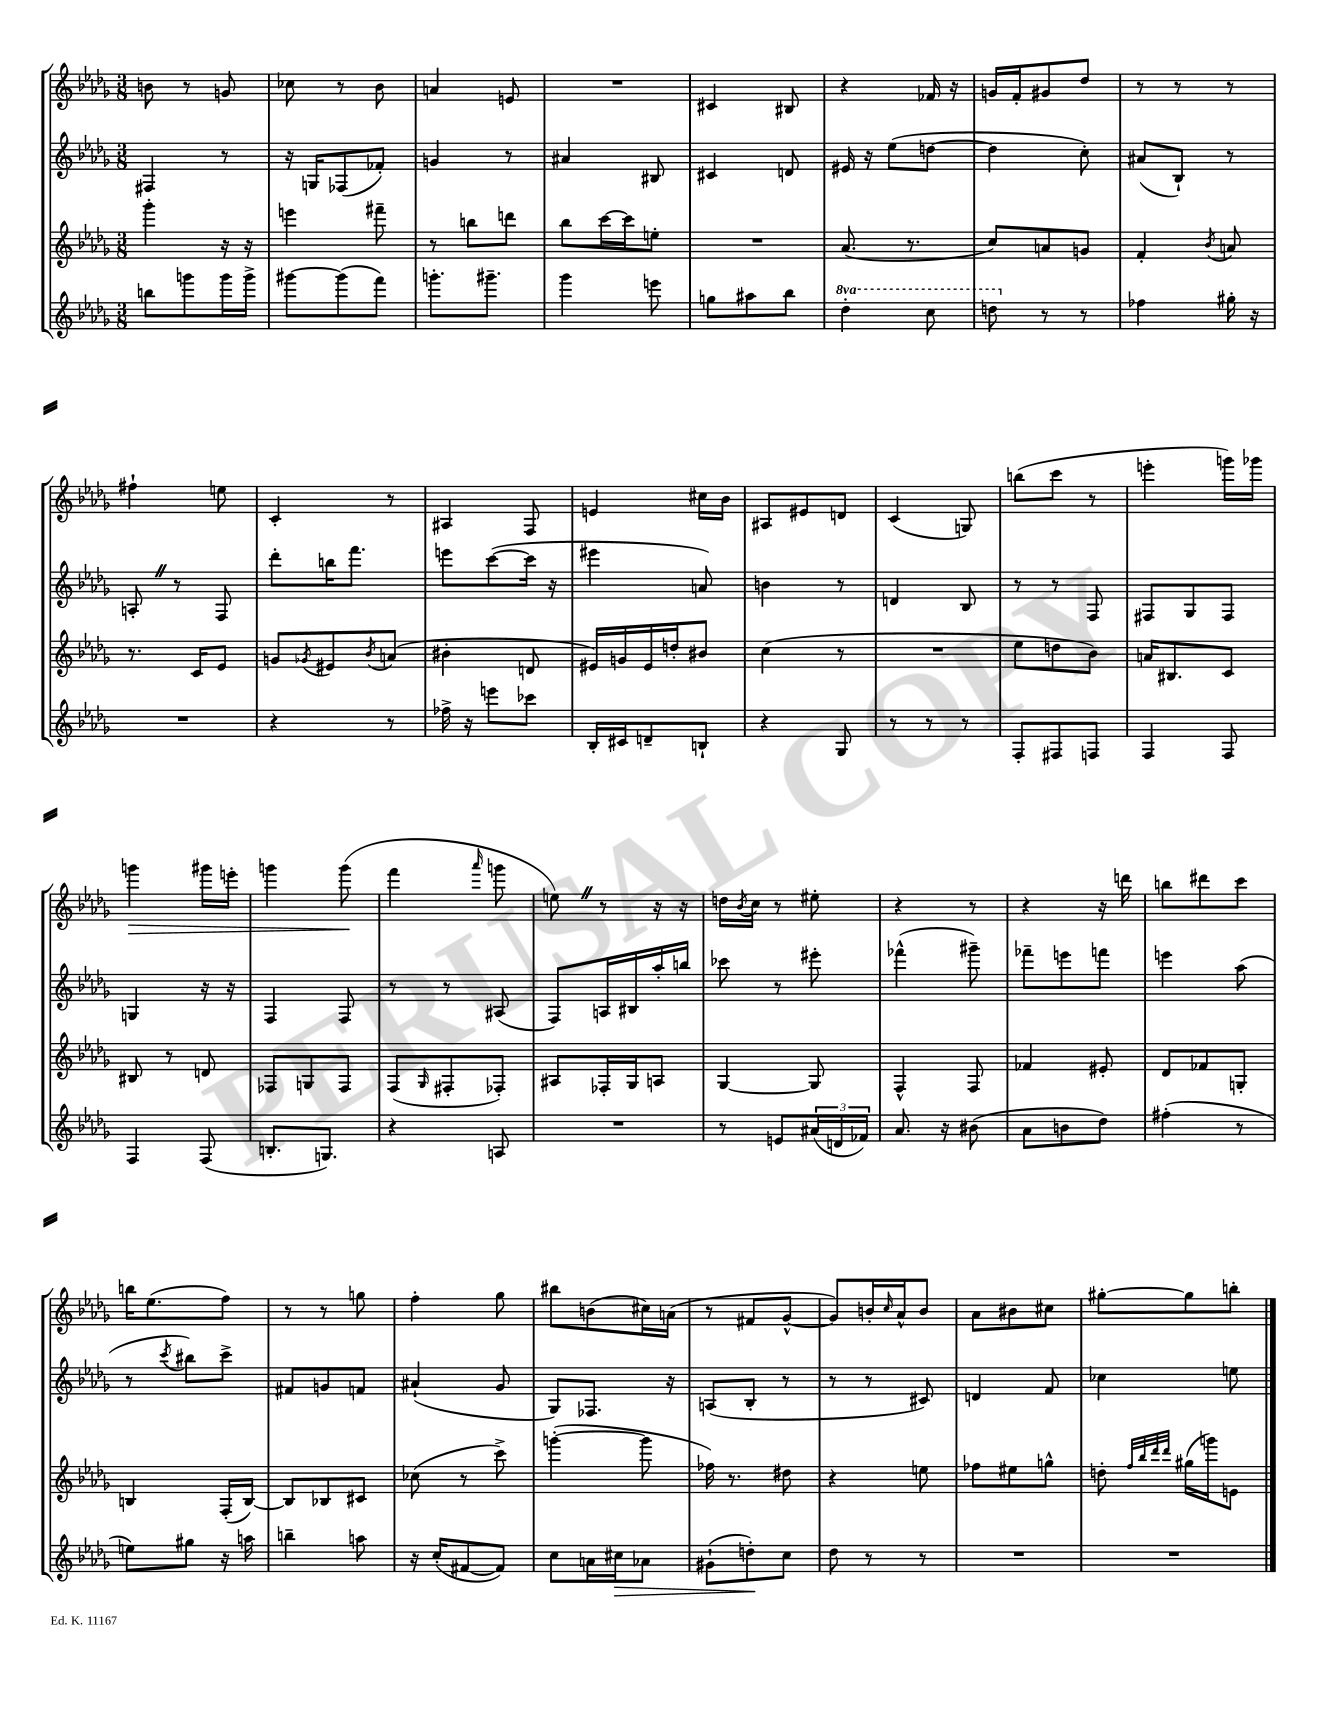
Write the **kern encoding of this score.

**kern	**dynam	**kern	**kern	**kern	**dynam
*part4	*part4	*part3	*part2	*part1	*part1
*staff4	*staff4	*staff3	*staff2	*staff1	*staff1
*clefG2	*	*clefG2	*clefG2	*clefG2	*
*k[b-e-a-d-g-]	*	*k[b-e-a-d-g-]	*k[b-e-a-d-g-]	*k[b-e-a-d-g-]	*
*M3/8	*	*M3/8	*M3/8	*M3/8	*
=139	=139	=139	=139	=139	=139
8bbn\L	.	4ggg-'\	4F#X/	8bn\	.
8gggn\	.	.	.	8r	.
16ggg\L	.	16r	8r	8gn/	.
16ggg^\JJ	.	16r	.	.	.
=140	=140	=140	=140	=140	=140
[8ggg#X\L	.	4eeen\	16r	8cc-X\	.
.	.	.	16Gn/KL	.	.
(8ggg#\]	.	.	(8F-X/	8r	.
8fff\J)	.	8fff#X~\	8f-X'/J)	8b-\	.
=141	=141	=141	=141	=141	=141
8.gggn'\L	.	8r	4gn/	4an/	.
.	.	8bbn\L	.	.	.
8.ggg#X~\J	.	.	.	.	.
.	.	8dddn\J	8r	8en/	.
=142	=142	=142	=142	=142	=142
4ggg-\	.	8bb-\L	4a#X/	4.r	.
.	.	[16ccc\L	.	.	.
.	.	16ccc\J]	.	.	.
8eeen\	.	8een'\J	8B#X/	.	.
=143	=143	=143	=143	=143	=143
8ggn\L	.	4.r	4c#X/	4c#X/	.
8aa#X\	.	.	.	.	.
8bb-\J	.	.	8dn/	8B#X/	.
=144	=144	=144	=144	=144	=144
*8va	*	*	*	*	*
4ddd-'\	.	(8.a-/	16e#X/	4r	.
.	.	.	16r	.	.
.	.	.	(8ee-\L	.	.
.	.	8.r	.	.	.
8ccc\	.	.	[8ddn\J	16f-X/	.
.	.	.	.	16r	.
=145	=145	=145	=145	=145	=145
8dddn\	.	8cc/L)	4dd\]	16gn/LL	.
.	.	.	.	16f'/J	.
*X8va	*	*	*	*	*
8r	.	8an/	.	8g#X/	.
8r	.	8gn/J	8cc'\)	8dd-/J	.
=146	=146	=146	=146	=146	=146
4ff-X\	.	4f'/	(8a#X/L	8r	.
.	.	.	8B-`/J)	8r	.
.	.	8qb-/	.	.	.
16gg#X'\	.	8an/	8r	8r	.
16r	.	.	.	.	.
!!LO:LB:g=z
=147	=147	=147	=147	=147	=147
4.r	.	8.r	8An'Z/	4ff#X`\	.
.	.	.	8r	.	.
.	.	16c/KL	.	.	.
.	.	8e-/J	8F/	8een\	.
=148	=148	=148	=148	=148	=148
4r	.	8gn/L	8ddd-'\L	4c'/	.
.	.	8qg-X/	.	.	.
.	.	8e#X/	16bbn\K	.	.
.	.	.	8.fff\J	.	.
.	.	8qb-/	.	.	.
8r	.	(8an/J	.	8r	.
=149	=149	=149	=149	=149	=149
16ff-X^\	.	4b#X'\	8eeen\L	4A#X/	.
16r	.	.	.	.	.
8eeen\L	.	.	([8ccc\	.	.
8ccc-X\J	.	8dn/	16ccc\Jk]	8F/	.
.	.	.	16r	.	.
=150	=150	=150	=150	=150	=150
16B-'/LL	.	16e#X/LL)	4eee#X\	4en/	.
16c#X/J	.	16gn/	.	.	.
8dn~/	.	16e#/	.	.	.
.	.	16ddn'/J	.	.	.
8Bn`/J	.	8b#X/J	8an/)	16cc#X\LL	.
.	.	.	.	16b-\JJ	.
=151	=151	=151	=151	=151	=151
4r	.	(4cc\	4bn\	8A#X/L	.
.	.	.	.	8e#X/	.
8G-/	.	8r	8r	8dn/J	.
=152	=152	=152	=152	=152	=152
8r	.	4.r	4dn/	(4c/	.
8r	.	.	.	.	.
8r	.	.	8B-/	8Gn/)	.
=153	=153	=153	=153	=153	=153
8F'/L	.	8ee-\L	8r	(8bbn\L	.
8F#X/	.	8ddn\	8r	8ccc\J	.
8Fn/J	.	8b-\J)	8F/	8r	.
=154	=154	=154	=154	=154	=154
4F/	.	16an/KL	8F#X/L	4eeen'\	.
.	.	8.B#X/	.	.	.
.	.	.	8G-/	.	.
8F/	.	8c/J	8F#/J	16gggn\LL)	.
.	.	.	.	16ggg-X\JJ	.
!!LO:LB:g=z
=155	=155	=155	=155	=155	=155
!	!	!	!	!	!LO:HP:b
4F/	.	8B#X/	4Gn/	4gggn\	>
.	.	8r	.	.	.
(8F/	.	8dn/	16r	16ggg#X\LL	.
.	.	.	16r	16eeen'\JJ	.
=156	=156	=156	=156	=156	=156
8.Bn'/L	.	8F-X/L	4F/	4gggn\	.
.	.	8Gn/	.	.	.
8.Gn/J)	.	.	.	.	.
.	.	8F-/J	8F/	(8ggg\	.
.	.	.	.	.	]
=157	=157	=157	=157	=157	=157
4r	.	(8F/L	8r	4fff\	.
.	.	16qqG-/	.	.	.
.	.	8F#X'/	8r	.	.
.	.	.	.	16qqaaa-/	.
8An/	.	8F-X'/J)	(8A#X/	8gggn\	.
=158	=158	=158	=158	=158	=158
4.r	.	8A#X/L	8F/L)	8eenZ\)	.
.	.	16F-X'/L	16An/L	8r	.
.	.	16G-/J	16B#X/	.	.
.	.	8An/J	16aa-'/	16r	.
.	.	.	16bbn/JJ	16r	.
=159	=159	=159	=159	=159	=159
8r	.	[4G-/	8ccc-X\	16ddn\LL	.
.	.	.	.	8qb-/	.
.	.	.	.	16cc\JJ	.
8en/L	.	.	8r	8r	.
(24a#X/L	.	8G-/]	8eee#X'\	8ee#X'\	.
24dn/	.	.	.	.	.
24f-X/JJ)	.	.	.	.	.
=160	=160	=160	=160	=160	=160
8.a-/	.	4F^^/	(4fff-X^^\	4r	.
16r	.	.	.	.	.
(8b#X\	.	8F/	8ggg#X~\)	8r	.
=161	=161	=161	=161	=161	=161
8a-\L	.	4f-X/	8fff-X~\L	4r	.
8bn\	.	.	8eeen\	.	.
8dd-\J)	.	8e#X'/	8fffn\J	16r	.
.	.	.	.	16dddn\	.
=162	=162	=162	=162	=162	=162
(4ff#X'\	.	8d-/L	4eeen\	8bbn\L	.
.	.	8f-X/	.	8ddd#X\	.
8r	.	8Gn'/J	(8aa-\	8ccc\J	.
!!LO:LB:g=z
=163	=163	=163	=163	=163	=163
8een\L)	.	4Bn/	8r	16bbn\KL	.
.	.	.	.	(8.ee-\	.
.	.	.	8qccc/	.	.
8gg#X\J	.	.	8bb#X\L)	.	.
16r	.	(16F'/LL	8ccc^\J	8ff\J)	.
16aan\	.	[16B/JJ)	.	.	.
=164	=164	=164	=164	=164	=164
4bbn~\	.	8B/L]	8f#X/L	8r	.
.	.	8B-X/	8gn/	8r	.
8aan\	.	8c#X/J	8fn/J	8ggn\	.
=165	=165	=165	=165	=165	=165
16r	.	(8cc-X\	(4a#X`/	4ff'\	.
(16cc'/KL	.	.	.	.	.
[8f#X/	.	8r	.	.	.
8f#/J])	.	8ccc^\)	8g-/	8gg-\	.
=166	=166	=166	=166	=166	=166
8cc\L	.	([4gggn'\	8G-/L)	8bb#X\L	.
16an\L	.	.	8.F-X/J	(8bn\	.
!	!LO:HP:b	!	!	!	!
16cc#X\J	>	.	.	.	.
8a-X\J	.	8ggg\]	.	16cc#X\L)	.
.	.	.	16r	(16an\JJ	.
=167	=167	=167	=167	=167	=167
(8g#X`\L	.	16ff-X\)	(8An/L	8r	.
.	.	8.r	.	.	.
8ddn'\)	.	.	8B-'/J	8f#X/L	.
8cc\J	]	8dd#X\	8r	[8g-^^/J	.
=168	=168	=168	=168	=168	=168
8dd-\	.	4r	8r	8g-/L])	.
8r	.	.	8r	16bn'/L	.
.	.	.	.	16qqcc/	.
.	.	.	.	16a-^^/J	.
8r	.	8een\	8c#X/)	8b/J	.
=169	=169	=169	=169	=169	=169
4.r	.	8ff-X\L	4dn/	8a-\L	.
.	.	8ee#X\	.	8b#X\	.
.	.	8ggn^^\J	8f/	8cc#X\J	.
=170	=170	=170	=170	=170	=170
4.r	.	8ddn'\	4cc-X\	[8gg#X'\L	.
.	.	32qqff/LLL	.	.	.
.	.	32qqbb-/	.	.	.
.	.	32qqddd-/	.	.	.
.	.	32qqddd-/JJJ	.	.	.
.	.	(16gg#X\LL	.	8gg#\]	.
.	.	16gggn\J)	.	.	.
.	.	8en\J	8een\	8bbn'\J	.
==	==	==	==	==	==
*-	*-	*-	*-	*-	*-
